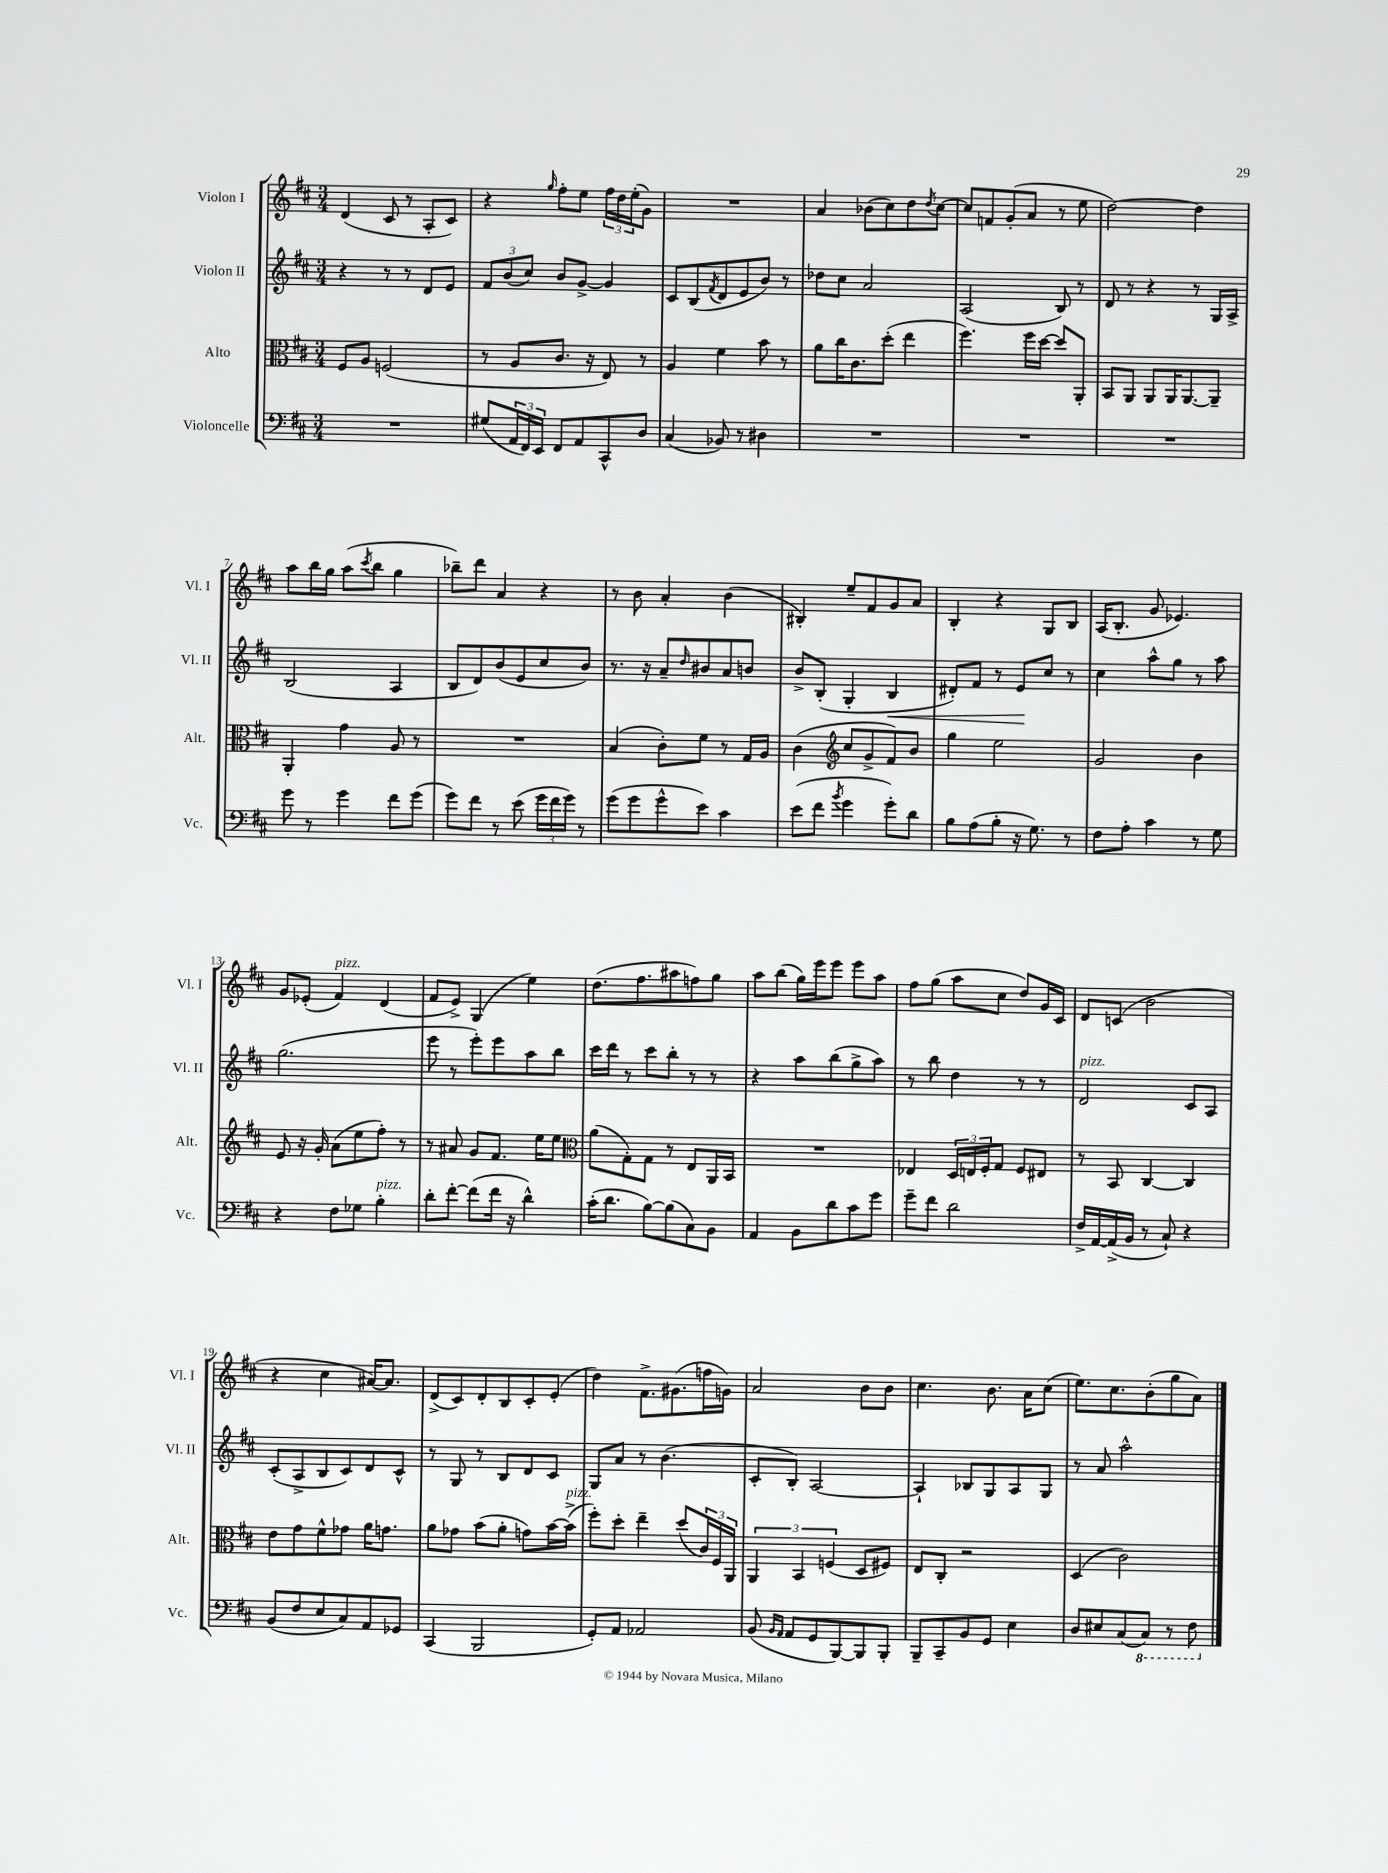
<<
\new StaffGroup <<
\new Staff = "s0" \with { instrumentName = "Violon I" shortInstrumentName = "Vl. I" } {
    \clef treble \key d \major \numericTimeSignature \time 3/4
    d'4( cis'8 r8 a8-. cis'8) |
    r4 \grace { g''16 } fis''8-. e''8 \tuplet 3/2 { fis''16 d''16 e''16-.( } g'8) |
    R2. |
    a'4 bes'8( cis''8) d''8 \acciaccatura { d''8 } cis''8~ |
    cis''8 f'8 g'8-.( a'8 r8 e''8 |
    d''2~) d''4 |
    a''8 b''16 g''16 a''8( \acciaccatura { cis'''8 } b''8 g''4 |
    bes''8--) d'''8 a'4 r4 |
    r8 b'8 a'4-. b'4( |
    bis4-.) e''8-- fis'8 g'8 a'8 |
    b4-. r4 g8 b8 |
    a16( b8.-. g'8 ees'4.) |
    g'8 ees'8-.( fis'4^\markup { \italic "pizz." }) d'4( |
    fis'8 e'8->) g4( e''4) |
    d''8.( fis''8. ais''8 f''8) g''8 |
    a''8 b''8( g''16) e'''16 e'''8 e'''8 a''8 |
    fis''8 g''8( a''8 cis''8 d''8) g'16 cis'16 |
    d'8 c'8( b'2 |
    r4 cis''4 ais'16~) ais'8. |
    d'8->( cis'8) d'8-. b8 cis'8-. e'8-.( |
    d''4) fis'8.-> gis'8.( f''16 g'16) |
    a'2 b'8 b'8 |
    cis''4. b'8. a'16 cis''8( |
    e''8.) cis''8. b'8-.( g''8 a'8) \bar "|." |
}
\new Staff = "s1" \with { instrumentName = "Violon II" shortInstrumentName = "Vl. II" } {
    \clef treble \key d \major \numericTimeSignature \time 3/4
    r4 r8 r8 d'8 e'8 |
    \tuplet 3/2 { fis'8 b'8( cis''8) } b'8 g'8~-> g'4 |
    cis'8 b8( \acciaccatura { fis'8 } d'8 e'8 b'8) r8 |
    des''8 cis''8 a'2 |
    a2( b8) r8 |
    d'8 r8 r4 r8 g16 a16-> |
    b2( a4 |
    b8 d'8) b'8( e'8 cis''8 b'8) |
    r8. r16 a'8-- \grace { d''16 } bis'8 a'8 b'8 |
    b'8-> b8-.( g4-. b4\< |
    dis'8-.) fis'8 r8 e'8\! cis''8 r8 |
    cis''4 a''8-^ g''8 r8 a''8 |
    g''2.( |
    e'''8 r8 e'''8-.) e'''8 a''8 b''8 |
    cis'''16 d'''16 r8 cis'''8 b''8-. r8 r8 |
    r4 a''8 b''8( g''8-> a''8) |
    r8 b''8 d''4 r8 r8 |
    d'2^\markup { \italic "pizz." } cis'8 a8 |
    cis'8-.( a8-> b8 cis'8) d'8 cis'8-^ |
    r8 g8 r8 b8 d'8 cis'8 |
    g8 a'8 r8 b'4.( |
    cis'8-. b8-.) a2~ |
    a4-! bes8 g8 a8 g8 |
    r8 a'8 a''2-^ \bar "|." |
}
\new Staff = "s2" \with { instrumentName = "Alto" shortInstrumentName = "Alt." } {
    \clef alto \key d \major \numericTimeSignature \time 3/4
    fis8 a8 f2( |
    r8 a8 cis'8. r16 e8) r8 |
    a4 fis'4 b'8 r8 |
    a'8 cis''16 cis'8. d''8-.( e''4 |
    fis''4.) fis''16 d''16~ d''8 a,8-. |
    b,8 a,8 a,8 a,16 a,8.~ a,8-- |
    a,4-. g'4 a8 r8 |
    R2. |
    b4( cis'8-.) fis'8 r8 g16 a16 |
    cis'4( \clef treble cis''8 g'8-> fis'8) b'8 |
    g''4 e''2 |
    g'2 b'4 |
    e'8 r16 g'16-. a'8( e''8 fis''8-.) r8 |
    r8 ais'8 g'8 fis'8. e''16 e''8 |
    \clef alto a'8( g8-.) g8 r8 e8 a,16 b,16 |
    R2. |
    ees4 \tuplet 3/2 { d16 e16 fis16-. } g8 fis8 eis8 |
    r8 b,8 cis4~ cis4 |
    e'8 g'8 fis'8-^ ges'8 a'16 g'8. |
    a'8 ges'8 b'8( a'8-. g'8) b'16~ b'16->^\markup { \italic "pizz." }( |
    fis''8-.) d''8-. e''4-- d''8( \tuplet 3/2 { cis'16) fis16 a,16 } |
    \tuplet 3/2 { a,4 b,4 f4( } d8 fis8) |
    e8 cis8-. r2 |
    d4( cis'2) \bar "|." |
}
\new Staff = "s3" \with { instrumentName = "Violoncelle" shortInstrumentName = "Vc." } {
    \clef bass \key d \major \numericTimeSignature \time 3/4
    R2. |
    gis8( \tuplet 3/2 { a,16 fis,16) e,16 } fis,8 a,8 cis,8-^ d8 |
    cis4( bes,8) r8 dis4 |
    R2. |
    R2. |
    R2. |
    g'8 r8 g'4 fis'8 g'8( |
    g'8) fis'8 r8 e'8( \tuplet 3/2 { g'16 fis'16 g'16) } r8 |
    g'8( g'8 g'8-^ e'8) cis'4 |
    e'8( fis'8 \acciaccatura { b'8 } g'4 g'8-.) d'8 |
    b8 a8( b8-. r16 g8.) r8 |
    fis8 a8-. cis'4 r8 g8 |
    r4 fis8 ges8 b4-.^\markup { \italic "pizz." } |
    d'8-. fis'8~-. fis'8( fis'16 r16 d'4-^) |
    cis'16-.( d'8. b8~) b8( cis8) b,8 |
    a,4 b,8 d'8 cis'8 g'8 |
    g'8-- fis'8 d'2 |
    fis16-> a,16~ a,16->( b,16 r8 cis8-!) r4 |
    b,8( fis8 e8 cis8) a,8 ges,8 |
    cis,4( b,,2 |
    g,8-.) a,8 aes,2 |
    b,8( \grace { b,16 a,16 } a,8 g,8 b,,8~) b,,8 b,,8-. |
    b,,8-- cis,8-- b,8 g,8 e4 |
    d8 eis8 cis8( \ottava #-1 cis,8) r8 fis,8 \ottava #0 \bar "|." |
}
>>
>>
